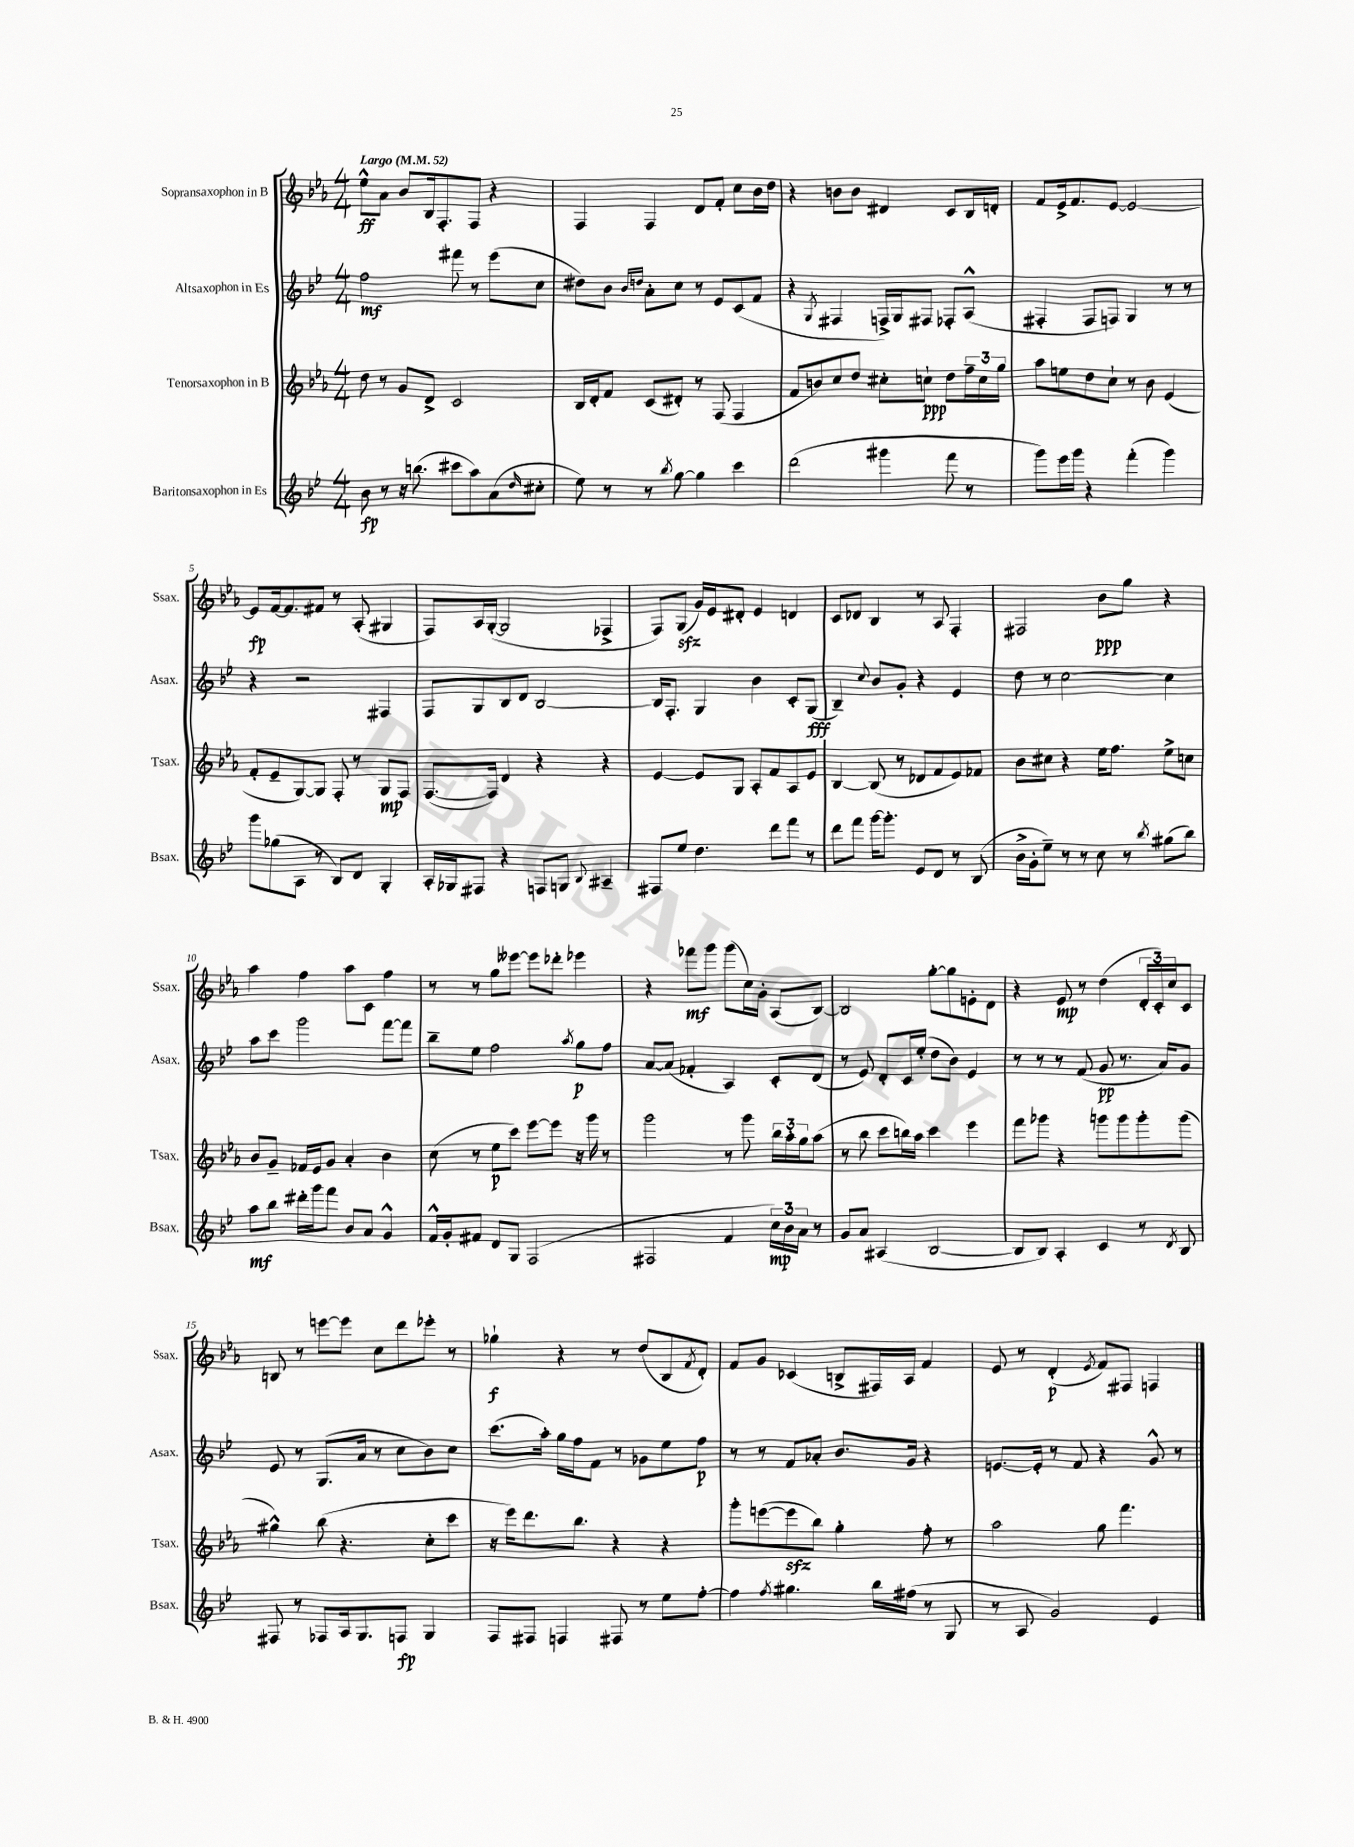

**kern	**kern	**kern	**kern
*staff4	*staff3	*staff2	*staff1
*clefG2	*clefG2	*clefG2	*clefG2
*k[b-e-]	*k[b-e-a-]	*k[b-e-]	*k[b-e-a-]
*M4/4	*M4/4	*M4/4	*M4/4
*MM52	*MM52	*MM52	*MM52
8b-\	8dd\	2ff\	8ee-^^\L
8r	8r	.	8a-\J
16r	8g/L	.	8b-/L
(8.bb\	.	.	.
.	8d^/J	.	16B-/k
.	.	.	8.F'/
8ccc#\L	2c/	8fff#\	.
8aa\)	.	8r	8F/J
(8a\	.	(8eee-\L	4r
16qqdd/	.	.	.
8cc#'\J	.	8cc\J	.
=	=	=	=
8ee-\)	16B-/LL	8dd#\L)	4F/
.	16d'/J	.	.
8r	8f/J	8b-\J	.
.	.	16qqb-/LL	.
.	.	16qqdd/JJ	.
8r	(8c/L	8a'\L	4F/
8qbb-/	.	.	.
[8gg\	8d#'/J)	8cc\J	.
4gg\]	8r	8r	8d/L
.	(8F/	8e-/L	8f'/J
4ccc\	4F/	(8c/	8cc\L
.	.	8f/J	16b-\L
.	.	.	16dd\JJ
=	=	=	=
(2ddd\	8f/L	4r	4r
.	8b/)	.	.
.	.	8qG/	.
.	8cc/	4F#/	8b\L
.	8dd/J	.	8b\J
4ggg#\	8cc#'\L	16F^/LL)	4d#/
.	.	16G/J	.
.	8cc`\J	8F#/J	.
8fff\	8dd\L	8F-'/L	8c/L
8r	24ff~\L	(8A^^/J	16B-/L
.	24cc\	.	.
.	.	.	16d'/JJ
.	24gg\JJ	.	.
=	=	=	=
8ggg\L)	8aa-\L	4F#'/	8f/L
16eee-\L	8ee\	.	16e-^/k
16ggg\JJ	.	.	8.f/
4r	8dd\	8F#/L	.
.	8cc`\J	8F/J)	[8e-/J
(4fff'\	8r	4G/	2e-/_
.	8b-\	.	.
4ggg\)	(4e-/	8r	.
.	.	8r	.
=	=	=	=
8ggg\L	8f'/L	4r	8e-/]L
(8gg-\	8e-~/	.	[16f/k
.	.	.	8.f/]
8A\J	[8G/)	2r	.
8r	8G/]J	.	8f#/J
8B-/L)	8F'/	.	8r
8d/J	8r	.	(8A-'/
4G'/	8G/L	4F#/	4G#/
.	8F/J	.	.
=	=	=	=
16A'/LL	([8.F/L	8F/L	8F/L)
16G-/J	.	.	.
8F#/J	.	8G/	16A-/L
.	16F/]Jk)	.	([16G'/JJ
4r	4d/	8B-/	2G/]
.	.	8d/J	.
8F/L	4r	[2B-/	.
8G/J	.	.	.
8qqB-/	.	.	.
4A#~/	4r	.	4F-^/
=	=	=	=
8F#/L	[4e-/	16B-/]LK	8F/L)
.	.	8.F'/J	.
8ee-/J	.	.	(8G/J
4.dd\	8e-/]L	4G/	16g/LL)
.	.	.	16e-/J
.	8G/J	.	8d#'/J
.	8A-'/L	4b-\	4e-/
8ddd\L	8f/	.	.
8fff\J	8A-/	8c'/L	4d/
8r	8e-/J	(8G/J	.
=	=	=	=
8ddd\L	[4B-/	4B-~/)	8c/L
8fff\J	.	.	8d-/J
.	.	8qqcc/	.
[16ggg\LK	(8B-/]	8b-/L	4B-/
8.ggg'\]J	.	.	.
.	8r	8g'/J	.
8e-/L	8d-/L	4r	8r
8d/J	8f/	.	8A-/
8r	8e-/)	4e-/	4F'/
(8B-/	8f-/J	.	.
=	=	=	=
16b-^\LL	8b-\L	8dd\	2F#/
16g'\J	.	.	.
8ee-~\J)	8cc#\J	8r	.
8r	4r	[2cc\	.
8r	.	.	.
8cc\	16ee-\LK	.	8b-\L
.	8.ff\J	.	.
8r	.	.	8gg\J
8qbb-/	.	.	.
(8gg#\L	8ee-^\L	4cc\]	4r
8bb-\J)	8cc\J	.	.
=	=	=	=
8aa\L	8b-/L	8aa\L	4aa-\
8bb-\J	8g~/J	8ccc\J	.
16ddd#'\LL	16f-/LL	2ggg\	4ff\
16ggg\J	16e-/J	.	.
8fff\J	8g/J	.	.
8b-/L	4a-'/	.	8aa-\L
8a/J	.	.	8c\J
4g^^/	4b-\	[8fff\L	4ff\
.	.	8fff\]J	.
=	=	=	=
16f^^/LL	(8cc\	8bb-~\L	8r
16g'/J	.	.	.
8f#/J	8r	8ee-\J	8r
8d/L	8ee-\L	2ff\	8gg\L
8G/J	8ccc\J)	.	[8eee--\J
(2F/	[8eee-\L	.	8eee--\]L
.	8eee-\]J	.	8ddd-'\J
.	.	8qaa/	.
.	16r	8gg\L	4eee-\
.	16ggg\	.	.
.	8r	8ff\J	.
=	=	=	=
2F#/	2ggg\	[8a/L	4r
.	.	(8a/]J	.
.	.	4f-'/	8fff-\L
.	.	.	8ggg\J
4f/	8r	4A/)	(8ggg\L
.	8ggg\	.	16cc\L)
.	.	.	16g'\JJ
24cc\LL)	24bb-\LL	8c'/L	(8A-/L
24b-\	24aa-'\	.	.
24a\JJ	24gg\J	.	.
8r	(8aa-\J	(8d/J	[8B-/J)
=	=	=	=
8g/L	8r	8r	2B-/]
8a/J	8bb-\	8e-/)	.
(4A#/	8ccc\L	8d'/L	.
.	16bb\L)	16c/L	.
.	16aa-\JJ	(16ee-'/JJ	.
[2B-/	4ccc\	8dd\L	[8gg'\L
.	.	8b-\J)	8gg\]
.	4eee-\	4e-/	8e'\
.	.	.	8d\J
=	=	=	=
8B-/]L	8fff\L	8r	4r
8B-/J)	8ggg-\J	8r	.
4A'/	4r	8r	8e-/
.	.	(8f/	8r
4c/	8ggg\L	8g/	(4dd\
.	8ggg\	8.r	.
8r	8ggg'\	.	24d'/LL
.	.	.	24c'/)
.	.	16a/LK)	.
.	.	.	24cc/J
8qd/	.	.	.
8B-/	(8ggg\J	8g/J	8c/J
=	=	=	=
8F#/	4gg#^^\)	8e-/	8B/
8r	.	8r	8r
8F-/L	(8bb-\	(8.G/L	[8eee\L
16A/k	4.r	.	8eee\]J
8.G/	.	16a/Jk	.
.	.	8r	8cc\L
8F/J	.	8cc\L	8ddd\
4G/	8cc'\L	8b-\)	8eee-'\J
.	8ccc\J	8cc\J	8r
=	=	=	=
8F/L	16r	(8.ccc\L	4gg-`\
.	16eee-\LK)	.	.
8F#/J	8.ddd\	.	.
.	.	16aa'\Jk)	.
4F/	.	16gg\LL	4r
.	8.bb-\J	16ff\J	.
.	.	8f\J	.
8F#/	4r	8r	8r
8r	.	8g-\L	(8dd/L
8ee-\L	4r	8ee-\	8B-/
.	.	.	8qf/
[8ff'\J	.	8ff\J	8d'/J)
=	=	=	=
4ff\]	8ggg'\L	8r	8f/L
.	([8eee\	8r	8g/J
8qff/	.	.	.
4.gg#\	8eee\]	8f/L	(4c-/
.	8bb-\J)	8a-'/J	.
.	4gg'\	8.b-/L	8B^/L
16bb-\LL	.	.	16F#/L)
(16ff#\JJ	.	16g/Jk	16A-/JJ
8r	8ff'\	4r	4f/
8G/	8r	.	.
=	=	=	=
8r	2aa-\	[8.e/L	8e-/
8A/	.	.	8r
.	.	16e'/]Jk	.
2g/)	.	8r	(4d'/
.	.	8f/	.
.	.	.	8qe-/
.	8gg\	4r	8f/L)
.	4.fff\	.	8F#/J
4e-/	.	8g^^/	4F/
.	.	8r	.
==	==	==	==
*-	*-	*-	*-
